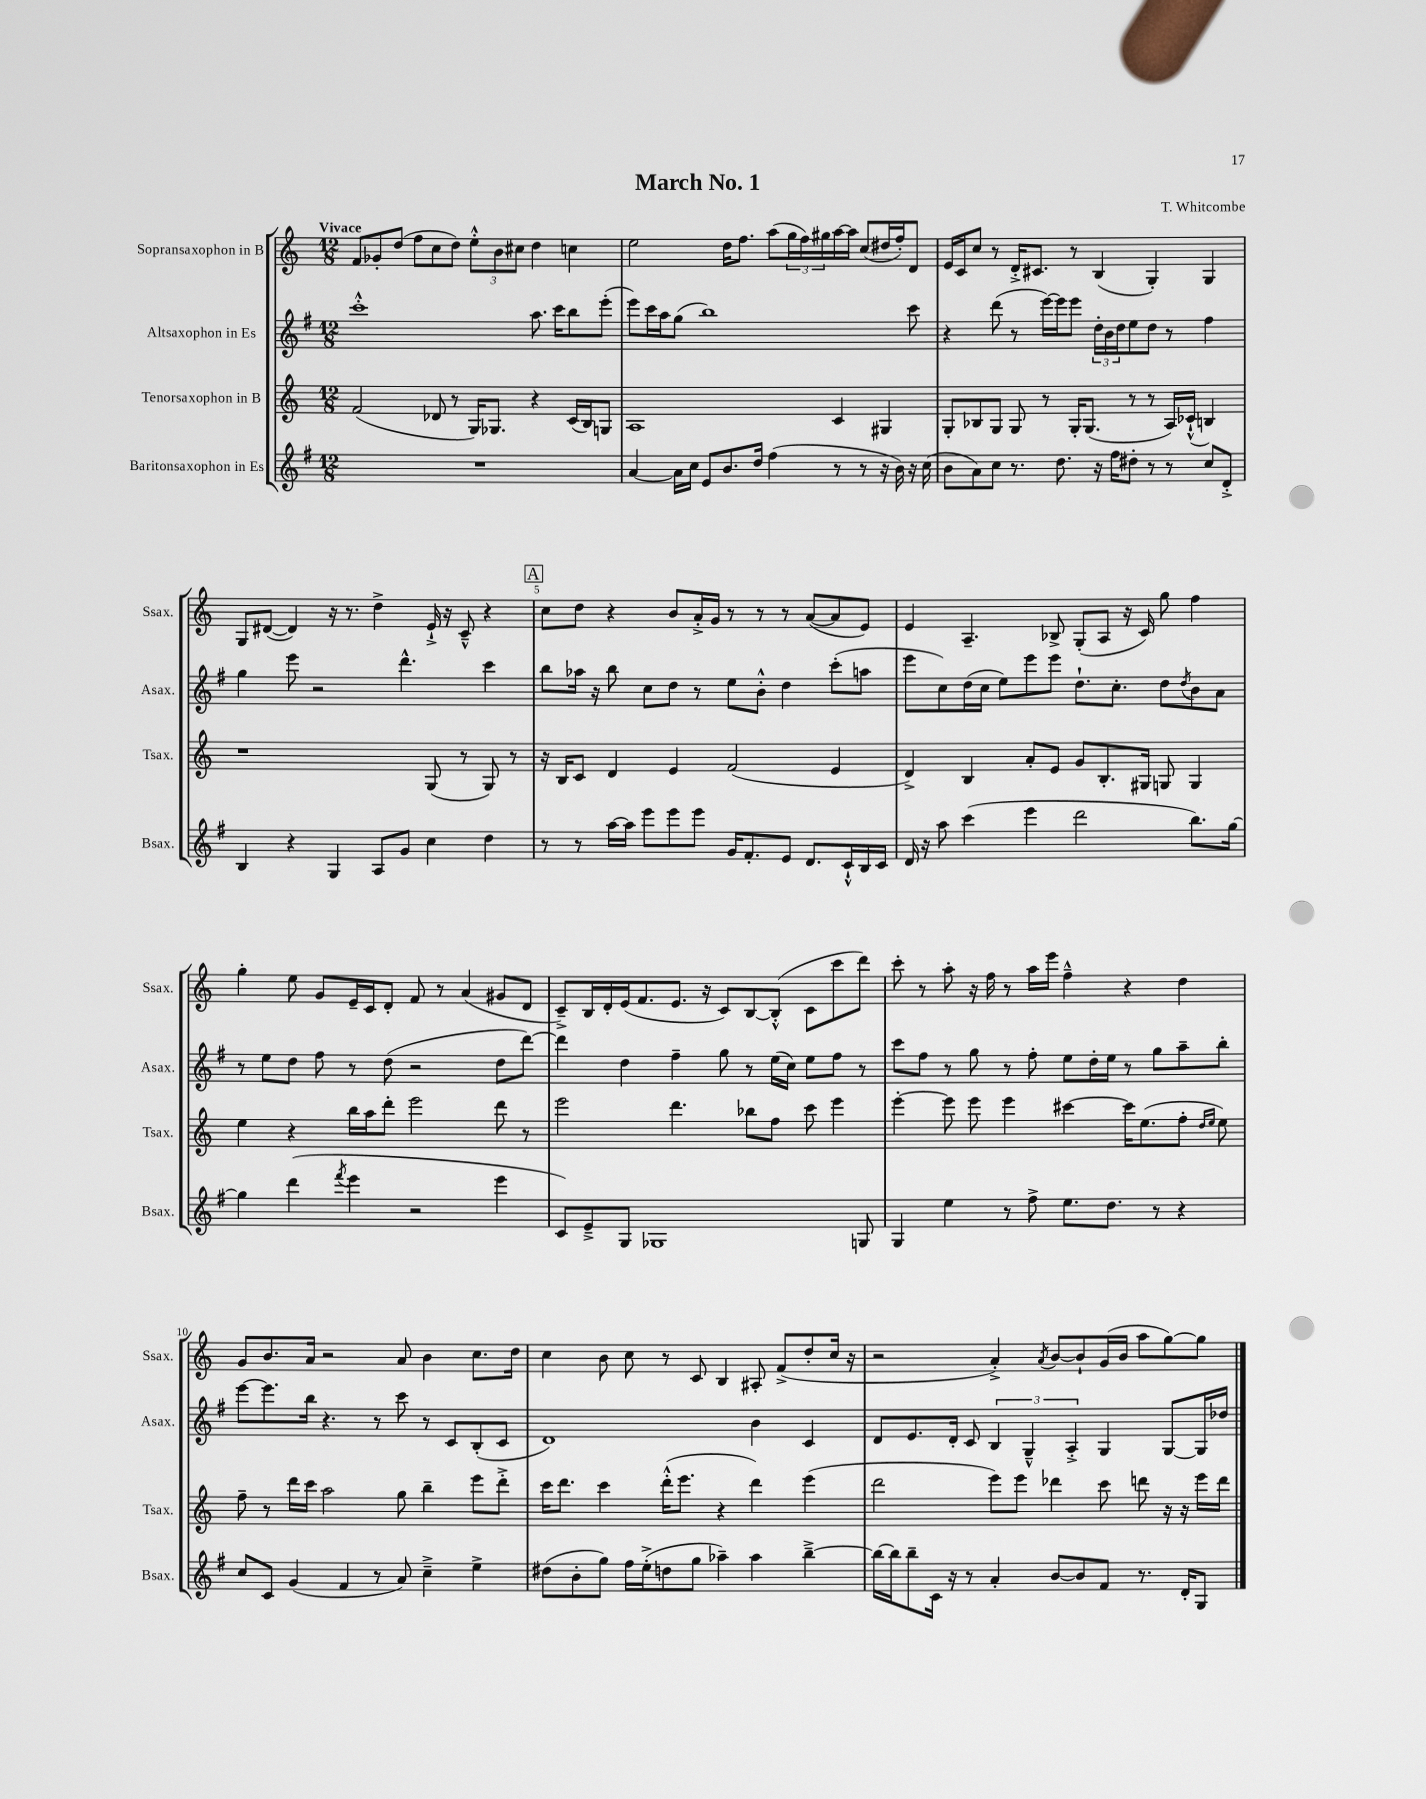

**kern	**kern	**kern	**kern
*part4	*part3	*part2	*part1
*staff4	*staff3	*staff2	*staff1
*I"Baritonsaxophon in Es	*I"Tenorsaxophon in B	*I"Altsaxophon in Es	*I"Sopransaxophon in B
*I'Bsax.	*I'Tsax.	*I'Asax.	*I'Ssax.
*clefG2	*clefG2	*clefG2	*clefG2
*k[f#]	*k[]	*k[f#]	*k[]
*M12/8	*M12/8	*M12/8	*M12/8
=1	=1	=1	=1
!	!	!	!LO:TX:a:B:t=Vivace
1.r	(2f/	1ccc'^^	8f/L
.	.	.	8g-X'/
.	.	.	(8dd/J
.	.	.	8ff\L
.	8d-X/	.	8cc\
.	8r	.	8dd\J)
.	16G/KL)	.	12ee'^^\L
.	8.G-X/J	.	.
.	.	.	12b\
.	.	.	12cc#X\J
.	4r	8.aa\	4dd\
.	.	16ccc\KL	.
.	(16c/LL	8bb\	4ccn\
.	16B/J)	.	.
.	8Gn/J	(8eee'\J	.
=2	=2	=2	=2
[4a/	1A	8eee\L)	2ee\
.	.	16ccc\L	.
.	.	16aa\J	.
16a\LL]	.	(8gg\J	.
16cc\JJ	.	.	.
8e/L	.	1bb)	.
8.b/	.	.	16dd\KL
.	.	.	8.ff\J
16dd/Jk	.	.	.
(4ff#\	.	.	(8aa\L
.	.	.	24gg\L
.	.	.	24ff\)
.	.	.	24gg#X\
8r	4c/	.	[16aa\
.	.	.	16aa\JJ]
8r	.	.	(8cc/L
16r	4G#X/	.	16dd#X/L
16b\)	.	.	16ff'/J)
16r	.	8ccc\	8d/J
(16cc\	.	.	.
=3	=3	=3	=3
8b\L	8G'/L	4r	16e/LL
.	.	.	16c/J
8a\)	8B-X/	.	8cc/J
8cc\J	8G/J	(8ddd\	8r
8.r	8G/	8r	16d'^/KL
.	.	.	8.c#X/J
.	8r	[16eee\LL)	.
8.dd\	.	16eee\J]	.
.	16G'/KL	8eee\J	8r
.	(8.G/J	.	.
16r	.	24dd'\LL	(4B/
.	.	24b\	.
16ff#\KL	.	.	.
.	.	24dd\J	.
8dd#X'\J	8r	8ee\	.
8r	8r	8dd\J	4G'/)
8r	16A/LL)	8r	.
.	(16c-X`^^/JJ	.	.
8cc/L	4Bn/)	4ff#\	4G/
8d'^/J	.	.	.
!!LO:LB:g=z
=4	=4	=4	=4
4B/	1r	4gg\	8G/L
.	.	.	([8d#X/J
4r	.	8eee\	4d#/])
.	.	2r	.
4G/	.	.	16r
.	.	.	8.r
8A/L	.	.	4dd^\
8g/J	.	4.ddd^^\	.
4cc\	(8G/	.	16e`^/
.	.	.	16r
.	8r	.	8c~^^/
4dd\	8G/)	4ccc\	4r
.	8r	.	.
!!LO:REH:place=s1:t=A
=5	=5	=5	=5
8r	16r	8bb\L	8cc\L
.	16B/KL	.	.
8r	8c/J	16aa-X\Jk	8dd\J
.	.	16r	.
[16aa\LL	4d/	8bb\	4r
16aa\JJ]	.	.	.
8eee\L	.	8cc\L	.
8eee\	4e/	8dd\J	8b/L
8eee\J	.	8r	16a'^/L
.	.	.	16g/JJ
16g/KL	(2f/	8ee\L	8r
8.f#'/	.	.	.
.	.	8b'^^\J	8r
8e/J	.	4dd\	8r
8.d/L	.	.	([8a/L
.	4e/	(8ccc'\L	8a/]
16c`^^/L	.	.	.
16B/	.	8aan\J	8e/J)
16c/JJ	.	.	.
=6	=6	=6	=6
16d/	4d^/)	8eee\L	4e/
16r	.	.	.
8aa\	.	8cc\)	.
(4ccc\	4B/	(16dd\L	4.A~/
.	.	16cc\JJ	.
.	.	8ee\L)	.
4eee\	8a'/L	8eee\	.
.	8e/J	8eee\J	8B-X^/
2ddd\	8g/L	8.dd`\L	(8G'/L
.	8.B'/	.	8A/J
.	.	8.cc'\J	.
.	.	.	16r
.	16G#X/Jk	.	16c/)
.	8Gn/	8dd\L	8gg\
.	.	8qdd/	.
8.bb\L)	4G/	8b\	4ff\
.	.	8a\J	.
[16gg\Jk	.	.	.
!!LO:LB:g=z
=7	=7	=7	=7
4gg\]	4ee\	8r	4gg'\
.	.	8ee\L	.
(4ddd\	4r	8dd\J	8ee\
.	.	8ff#\	8g/L
8qfff#/	.	.	.
4eee\	16bb\LL	8r	16e~/L
.	16aa\J	.	16c/J
.	8ddd'\J	(8dd\	8d'/J
2r	2eee\	2r	8f/
.	.	.	8r
.	.	.	(4a/
4eee\	8ddd\	8dd\L	8g#X/L
.	8r	[8ddd\J)	8d/J
=8	=8	=8	=8
8c/L)	2eee\	4ddd\]	8c~^/L)
8e~^/	.	.	16B/L
.	.	.	16d'/
8G/J	.	4dd\	(16e/J
.	.	.	8.f/
1G-X	.	.	.
.	4.ddd\	4ff#~\	8.e/J
.	.	.	16r
.	.	8gg\	8c/L)
.	8bb-X\L	8r	[8B/
.	8ff\J	(16ee\LL	(8B'^^/J]
.	.	16cc\JJ)	.
.	8ccc\	8ee\L	8c\L
.	4eee\	8ff#\J	8ccc\
8Gn/	.	8r	8ddd\J)
=9	=9	=9	=9
4G/	[4eee'\	8ccc\L	8ccc'\
.	.	8ff#\J	8r
4ee\	8eee\]	8r	8aa'\
.	8eee\	8gg\	16r
.	.	.	16ff\
8r	4eee\	8r	8r
8ff#^\	.	8ff#'\	16aa\LL
.	.	.	16eee\JJ
8.ee\L	[4ccc#X\	8ee\L	4ff~^^\
.	.	16dd'\L	.
8.dd\J	.	16ee\JJ	.
.	16ccc#\KL]	8r	4r
.	(8.ee\	.	.
8r	.	8gg\L	.
4r	8ff'\J	8aa~\	4dd\
.	16qqdd/LL	.	.
.	16qqee/JJ	.	.
.	8ee\)	8bb'\J	.
!!LO:LB:g=z
=10	=10	=10	=10
8cc/L	8ff~\	[8eee\L	8g/L
8c/J	8r	8.eee\]	8.b/
(4g/	16ddd\LL	.	.
.	16ccc\JJ	16bb\Jk	16a/Jk
.	2aa\	4.r	2r
4f#/	.	.	.
8r	.	8r	.
8a/)	8gg\	8ccc\	8a/
4cc~^\	4bb~\	8r	4b\
.	.	8c/L	.
4ee^\	8eee\L	(8B'/	8.cc\L
.	8ddd'^\J	8c/J	.
.	.	.	16dd\Jk
=11	=11	=11	=11
(8dd#X\L	16ccc\KL	1d)	4cc\
.	8.ddd\J	.	.
8b'\	.	.	.
8gg\J)	4ccc\	.	8b\
16ff#\LL	.	.	8cc\
(16ee'^\J	.	.	.
8ddn\	(16ddd'^^\KL	.	8r
.	8.eee\J	.	.
8gg\J	.	.	8c/
4aa-X~\)	4r	.	4B/
4aa-\	4ddd\)	4b\	8A#X'/
.	.	.	(8f^/L
[4bb~^\	(4eee\	4c/	8dd'/
.	.	.	16cc/Jk
.	.	.	16r
=12	=12	=12	=12
16bb\LL_	2ddd\	8d/L	2r
16bb\J]	.	.	.
8bb~\	.	8.e/	.
16c\Jk	.	.	.
16r	.	16d'/Jk	.
8r	.	8c/	.
4a'/	8eee\L)	6B/	4a'^/)
.	8eee\J	.	.
.	.	6G~^^/	.
.	.	.	8qa/
[8b/L	4ddd-X\	.	[8b/L
.	.	6A'^/	.
8b/]	.	.	8b`/]
8f#/J	8ccc\	4G/	(16g/L
.	.	.	16b/JJ
8.r	8dddn\	.	8aa\L
.	16r	[8G/L	[8gg\)
16d'/KL	16r	.	.
8G/J	16eee\LL	16G/L]	8gg\J]
.	16ddd\JJ	16dd-X/JJ	.
==	==	==	==
*-	*-	*-	*-
